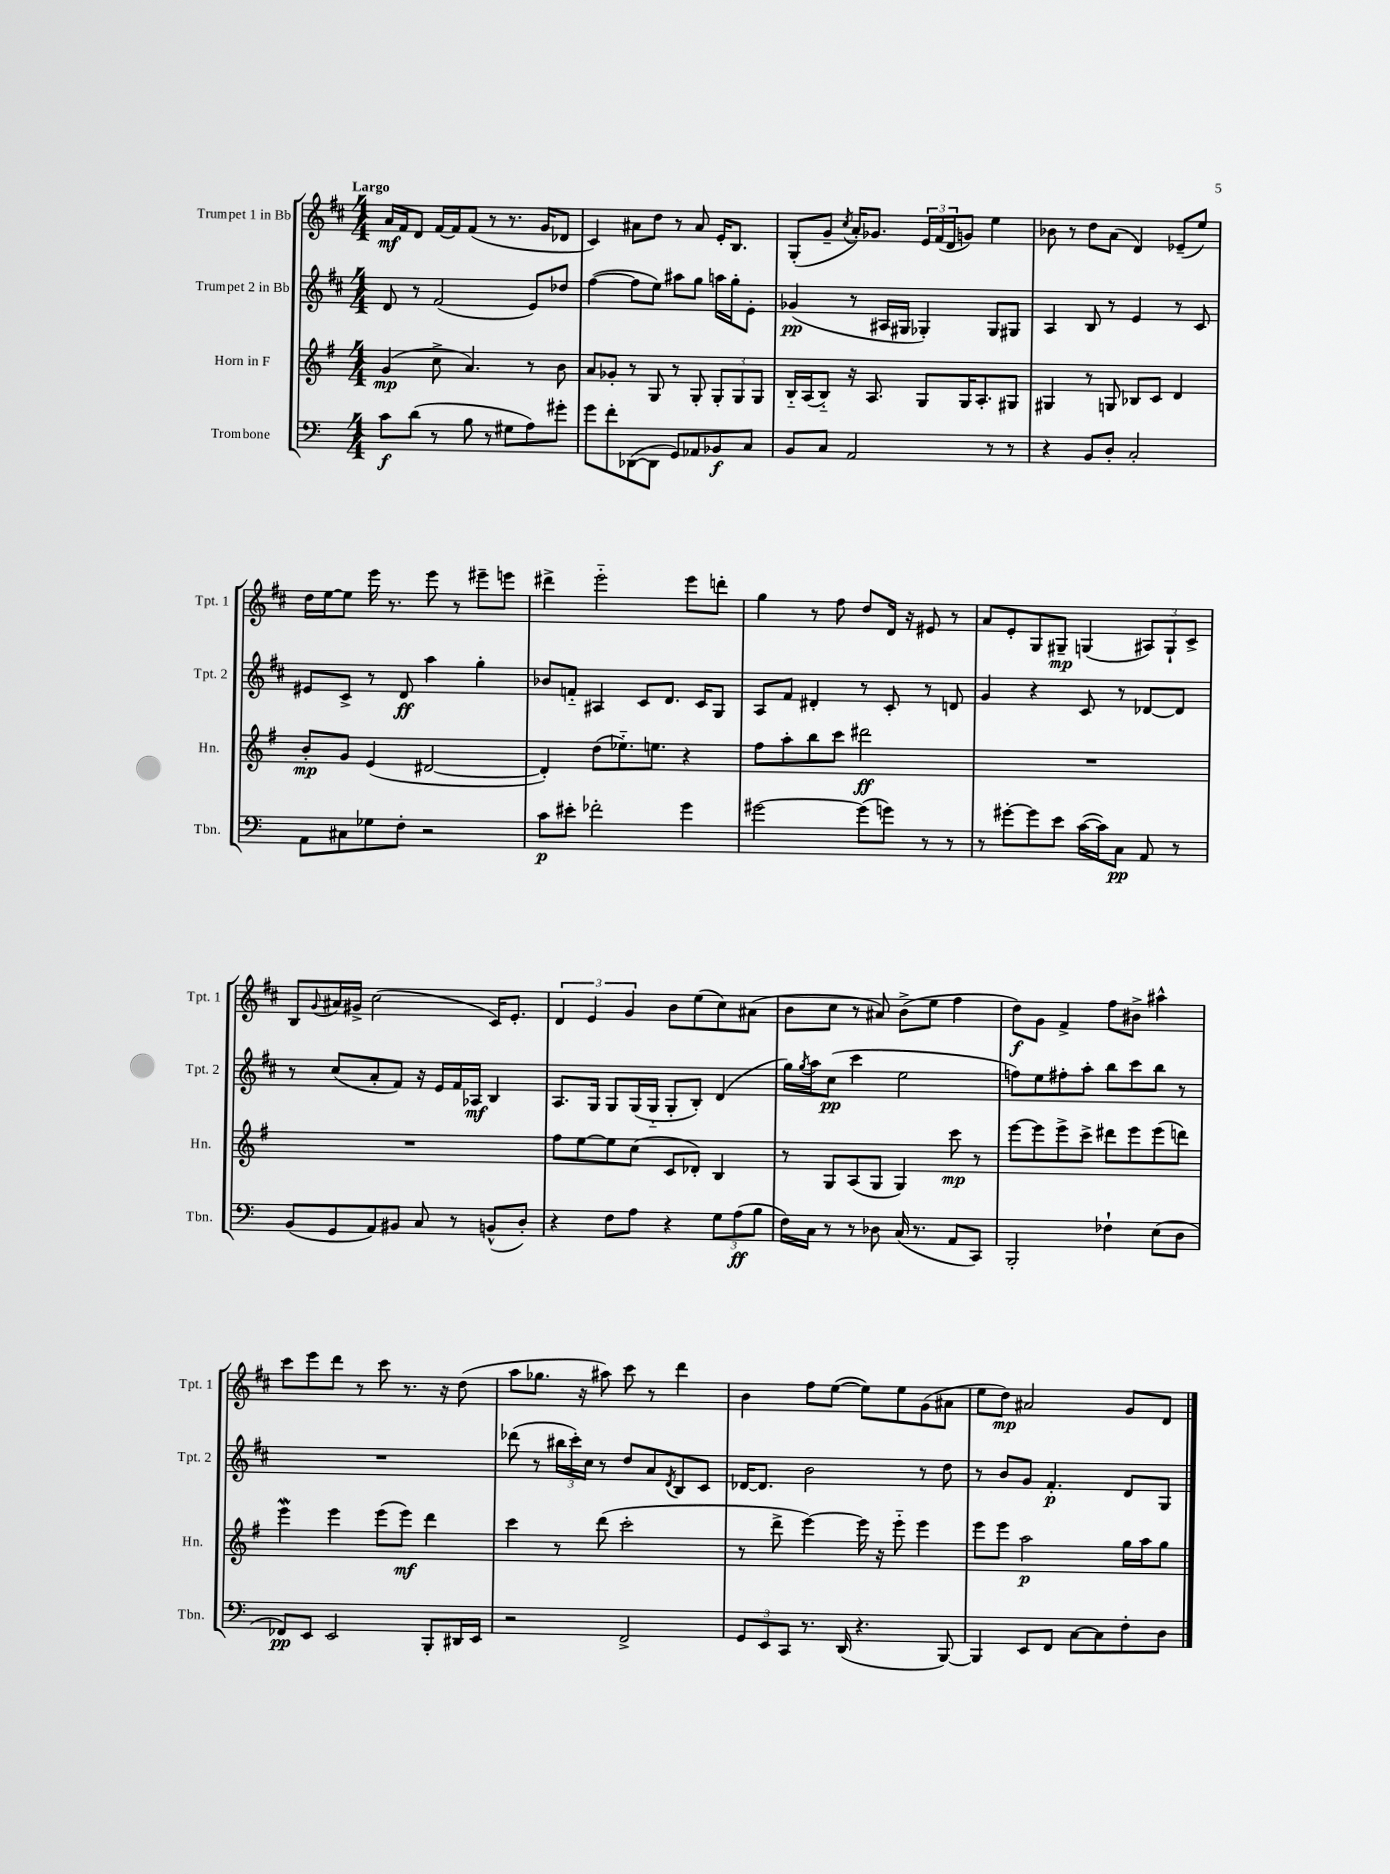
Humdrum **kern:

**kern	**dynam	**kern	**dynam	**kern	**dynam	**kern	**dynam
*part4	*part4	*part3	*part3	*part2	*part2	*part1	*part1
*staff4	*staff4	*staff3	*staff3	*staff2	*staff2	*staff1	*staff1
*I"Trombone	*	*I"Horn in F	*	*I"Trumpet 2 in Bb	*	*I"Trumpet 1 in Bb	*
*I'Tbn.	*	*I'Hn.	*	*I'Tpt. 2	*	*I'Tpt. 1	*
*clefF4	*	*clefG2	*	*clefG2	*	*clefG2	*
*k[]	*	*k[f#]	*	*k[f#c#]	*	*k[f#c#]	*
*M4/4	*	*M4/4	*	*M4/4	*	*M4/4	*
=1	=1	=1	=1	=1	=1	=1	=1
!	!	!	!	!	!	!LO:TX:a:B:t=Largo	!
8c\L	f	(4g/	mp	8d/	.	16a/LL	mf
.	.	.	.	.	.	16f#/J	.
(8d\J	.	.	.	8r	.	8d/J	.
8r	.	8cc^\	.	(2f#/	.	[16f#/LL	.
.	.	.	.	.	.	16f#/J]	.
8B\	.	4.a/)	.	.	.	(8f#/J	.
8r	.	.	.	.	.	8r	.
8G#X\L	.	.	.	.	.	8.r	.
8A\)	.	8r	.	8e/L)	.	.	.
.	.	.	.	.	.	16g/KL	.
8g#X'\J	.	8b\	.	8dd-X/J	.	8d-X/J	.
=2	=2	=2	=2	=2	=2	=2	=2
8g\L	.	8a/L	.	([4ff#\	.	4c#/)	.
8f'\	.	8g-X'/J	.	.	.	.	.
([8DD-X\	.	8r	.	8ff#\L]	.	8a#X\L	.
8DD-\J]	.	8G/	.	8ee\J)	.	8dd\J	.
8GG/L)	.	8r	.	8aa#X\L	.	8r	.
8AA-X/	.	8G'/	.	8gg\J	.	8a#/	.
8BB-X/	f	12G'/L	.	16aan\LL	.	16e'/KL	.
.	.	.	.	16gg'\J	.	8.B/J	.
.	.	12G/	.	.	.	.	.
8C/J	.	.	.	8e'\J	.	.	.
.	.	12G/J	.	.	.	.	.
=3	=3	=3	=3	=3	=3	=3	=3
8BB/L	.	16B/LL	.	(4g-X/	pp	(8G'/L	.
.	.	(16A/J	.	.	.	.	.
8C/J	.	8B/J)	.	.	.	8g~/J	.
.	.	.	.	.	.	8qcc#/	.
2AA/	.	16r	.	8r	.	16a'/KL)	.
.	.	8.A/	.	.	.	8.g-X/J	.
.	.	.	.	16A#X/LL	.	.	.
.	.	.	.	16G#X/JJ	.	.	.
.	.	8G/L	.	4G-X'/)	.	24e/LL	.
.	.	.	.	.	.	(24f#/	.
.	.	.	.	.	.	24d/J	.
.	.	16G/K	.	.	.	8gn/J)	.
.	.	8.A'/	.	.	.	.	.
8r	.	.	.	8G-/L	.	4ee\	.
8r	.	8G#X/J	.	8G#X/J	.	.	.
=4	=4	=4	=4	=4	=4	=4	=4
4r	.	4G#X/	.	4A/	.	8b-X\	.
.	.	.	.	.	.	8r	.
8BB/L	.	8r	.	8B/	.	8dd\L	.
8D'/J	.	8Gn/	.	8r	.	(8a\J	.
2C'/	.	8B-X/L	.	4e/	.	4d/)	.
.	.	8c/J	.	.	.	.	.
.	.	4d/	.	8r	.	(8e-X~/L	.
.	.	.	.	8c#/	.	8ee/J)	.
!!LO:LB:g=z
=5	=5	=5	=5	=5	=5	=5	=5
8AA\L	.	8b'/L	mp	8e#X/L	.	16dd\LL	.
.	.	.	.	.	.	[16ee\J	.
8C#X\	.	8g/J	.	8c#^/J	.	8ee\J]	.
8G-X\	.	(4e/	.	8r	.	16eee\	.
.	.	.	.	.	.	8.r	.
8F'\J	.	.	.	8d/	ff	.	.
2r	.	[2d#X/	.	4aa\	.	8eee\	.
.	.	.	.	.	.	8r	.
.	.	.	.	4gg'\	.	8eee#X~\L	.
.	.	.	.	.	.	8eeen\J	.
=6	=6	=6	=6	=6	=6	=6	=6
8c\L	p	4d#'/])	.	8b-X/L	.	4ddd#X^\	.
8e#X'\J	.	.	.	8fn/J	.	.	.
2f-X'\	.	(8dd\L	.	4A#X/	.	2eee\	.
.	.	8.ee-X\)	.	.	.	.	.
.	.	.	.	8c#/L	.	.	.
.	.	8.een\J	.	.	.	.	.
.	.	.	.	8.d/J	.	.	.
4g\	.	4r	.	.	.	8eee\L	.
.	.	.	.	16c#/KL	.	.	.
.	.	.	.	8G/J	.	8dddn'\J	.
=7	=7	=7	=7	=7	=7	=7	=7
[2g#X\	.	8ff#\L	.	8A/L	.	4gg\	.
.	.	8aa'\	.	8f#/J	.	.	.
.	.	8bb\	.	4d#X'/	.	8r	.
.	.	8ccc\J	.	.	.	8ff#\	.
(8g#\L]	.	2ddd#X\	ff	8r	.	8dd/L	.
8gn\J)	.	.	.	8c#'/	.	16d/Jk	.
.	.	.	.	.	.	16r	.
8r	.	.	.	8r	.	8e#X/	.
8r	.	.	.	8dn/	.	8r	.
=8	=8	=8	=8	=8	=8	=8	=8
8r	.	1r	.	4g/	.	8a/L	.
[8g#X'\L	.	.	.	.	.	8e'/	.
8g#\]	.	.	.	4r	.	8G/	.
8e\J	.	.	.	.	.	8G#X~/J	mp
([16c\LL	.	.	.	8c#/	.	(4Gn/	.
16c\J])	.	.	.	.	.	.	.
8C\J	pp	.	.	8r	.	.	.
8AA/	.	.	.	[8d-X/L	.	12A#X/L)	.
.	.	.	.	.	.	12G`/	.
8r	.	.	.	8d-/J]	.	.	.
.	.	.	.	.	.	12c#^/J	.
!!LO:LB:g=z
=9	=9	=9	=9	=9	=9	=9	=9
(8BB/L	.	1r	.	8r	.	8B/L	.
.	.	.	.	.	.	8qqg/	.
8GG/	.	.	.	(8cc#/L	.	16a#X/L	.
.	.	.	.	.	.	16g#X^/JJ	.
8AA/)	.	.	.	8a'/	.	(2cc#\	.
8BB#X/J	.	.	.	8f#/J)	.	.	.
8C/	.	.	.	16r	.	.	.
.	.	.	.	16e/LL	.	.	.
8r	.	.	.	16f#/	.	.	.
.	.	.	.	16A-X/JJ	mf	.	.
(8BBn^^/L	.	.	.	4B/	.	16c#/KL)	.
.	.	.	.	.	.	8.e'/J	.
8D'/J)	.	.	.	.	.	.	.
=10	=10	=10	=10	=10	=10	=10	=10
4r	.	8ff#\L	.	8.A/L	.	6d/	.
.	.	[8ee\	.	.	.	.	.
.	.	.	.	.	.	6e/	.
.	.	.	.	16G/Jk	.	.	.
8F\L	.	8ee\]	.	8G/L	.	.	.
.	.	.	.	.	.	6g/	.
8A\J	.	(8cc\J	.	(16G/L	.	.	.
.	.	.	.	16G/JJ	.	.	.
4r	.	8c/L	.	8G'/L	.	8b\L	.
.	.	8d-X'/J)	.	8B'/J)	.	(8ee\	.
12G\L	.	4B/	.	(4d/	.	8cc#\)	.
(12A\	ff	.	.	.	.	.	.
.	.	.	.	.	.	(8a#X\J	.
12B\J	.	.	.	.	.	.	.
=11	=11	=11	=11	=11	=11	=11	=11
16F\LL)	.	8r	.	16gg\LL)	.	8b\L	.
.	.	.	.	8qgg/	.	.	.
16C\JJ	.	.	.	16aa\J	.	.	.
8r	.	8G/L	.	(8cc#\J	pp	8cc#\J	.
8r	.	(8A/	.	4ccc#\	.	8r	.
8D-X\	.	8G/J	.	.	.	8a#X/)	.
(16C/	.	4G/)	.	2ee\	.	(8b^\L	.
8.r	.	.	.	.	.	.	.
.	.	.	.	.	.	8ee\J	.
8AA/L	.	8ccc\	mp	.	.	4ff#\	.
8CC/J)	.	8r	.	.	.	.	.
=12	=12	=12	=12	=12	=12	=12	=12
2BBB'/	.	[8eee\L	.	8ffn\L)	.	8dd\L)	f
.	.	8eee\]	.	8ee\	.	8g\J	.
.	.	8eee^\	.	8ff#X'\	.	4f#^/	.
.	.	8ccc^\J	.	8aa'\J	.	.	.
4F-X`\	.	8ddd#X\L	.	8bb\L	.	8ff#\L	.
.	.	8eee\	.	8ccc#\	.	8b#X^\J	.
(8E\L	.	(8eee\	.	8bb\J	.	4aa#X^^\	.
8D\J	.	8dddn\J)	.	8r	.	.	.
!!LO:LB:g=z
=13	=13	=13	=13	=13	=13	=13	=13
8FF-X/L)	pp	4eeeW\	.	1r	.	8ccc#\L	.
8EE/J	.	.	.	.	.	8eee\	.
2EE/	.	4eee\	.	.	.	8ddd\J	.
.	.	.	.	.	.	8r	.
.	.	(8eee\L	.	.	.	8ccc#\	.
.	.	8eee\J)	mf	.	.	8.r	.
8BBB'/L	.	4ddd\	.	.	.	.	.
.	.	.	.	.	.	16r	.
16DD#X/L	.	.	.	.	.	(8dd\	.
16EE/JJ	.	.	.	.	.	.	.
=14	=14	=14	=14	=14	=14	=14	=14
2r	.	4ccc\	.	(8ddd-X\	.	8aa\L	.
.	.	.	.	8r	.	8.gg-X\J	.
.	.	8r	.	24bb#X\LL	.	.	.
.	.	.	.	24ccc#'\)	.	.	.
.	.	.	.	.	.	16r	.
.	.	.	.	24cc#\JJ	.	.	.
.	.	(8ddd\	.	8r	.	8aa#X\)	.
2FF^/	.	2ccc'\	.	8dd/L	.	8ccc#\	.
.	.	.	.	8a/	.	8r	.
.	.	.	.	8qd/	.	.	.
.	.	.	.	8B/	.	4ddd\	.
.	.	.	.	8c#/J	.	.	.
=15	=15	=15	=15	=15	=15	=15	=15
12GG/L	.	8r	.	[16d-X/KL	.	4b\	.
.	.	.	.	8.d-/J]	.	.	.
12EE/	.	.	.	.	.	.	.
.	.	8ddd^\	.	.	.	.	.
12CC/J	.	.	.	.	.	.	.
8.r	.	[4eee\)	.	2b\	.	8ff#\L	.
.	.	.	.	.	.	([8ee\J	.
(16DD/	.	.	.	.	.	.	.
4.r	.	16eee\]	.	.	.	8ee\L])	.
.	.	16r	.	.	.	.	.
.	.	8eee\	.	.	.	8ee\	.
.	.	4eee\	.	8r	.	(8g\	.
[8BBB/)	.	.	.	8dd\	.	8a#X\J	.
=16	=16	=16	=16	=16	=16	=16	=16
4BBB/]	.	8eee\L	.	8r	.	8ee\L	.
.	.	8eee\J	.	8b/L	.	8dd\J)	mp
8EE/L	.	2aa\	p	8g/J	.	2a#X/	.
8FF/J	.	.	.	4.f#'/	p	.	.
[8C\L	.	.	.	.	.	.	.
8C\]	.	.	.	.	.	.	.
8F'\	.	16gg\LL	.	8d/L	.	8g/L	.
.	.	16aa\J	.	.	.	.	.
8D\J	.	8gg\J	.	8G/J	.	8d/J	.
==	==	==	==	==	==	==	==
*-	*-	*-	*-	*-	*-	*-	*-
